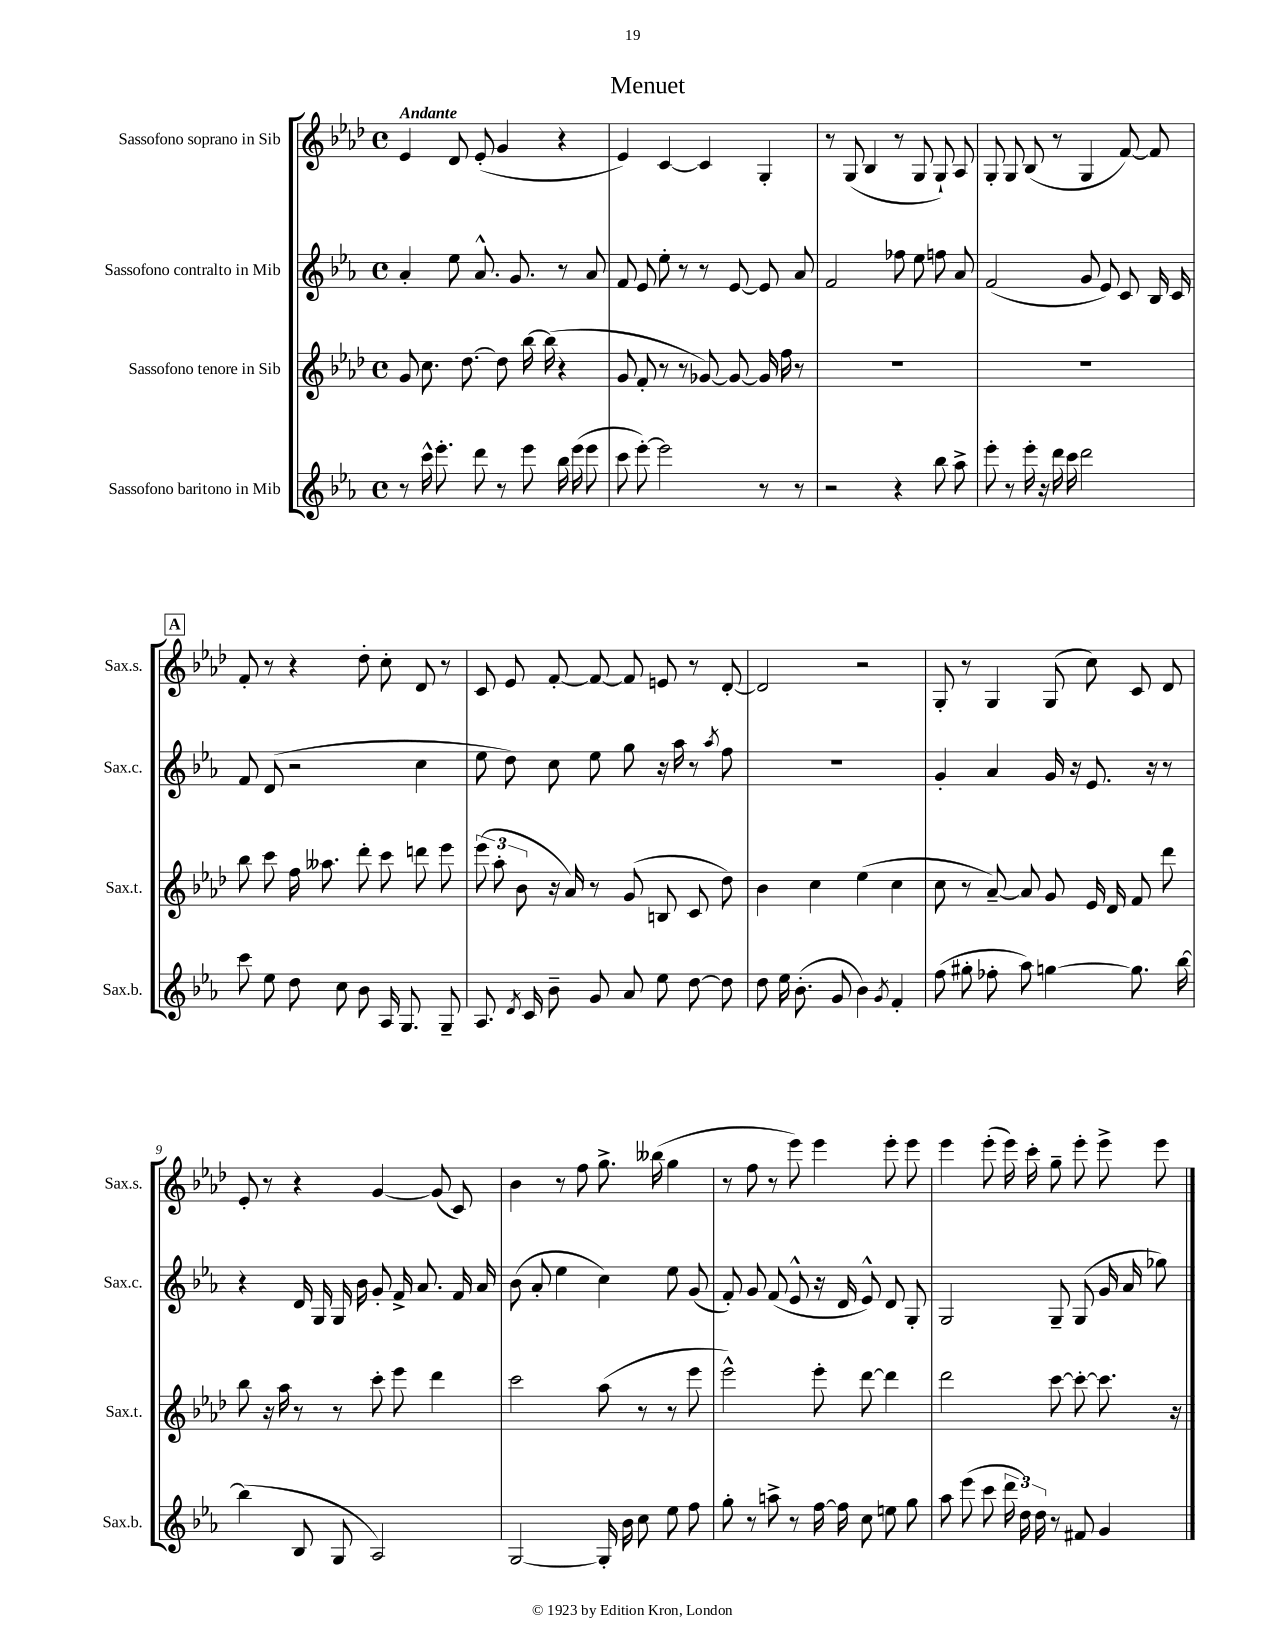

**kern	**kern	**kern	**kern
*staff4	*staff3	*staff2	*staff1
*clefG2	*clefG2	*clefG2	*clefG2
*k[b-e-a-]	*k[b-e-a-d-]	*k[b-e-a-]	*k[b-e-a-d-]
*M4/4	*M4/4	*M4/4	*M4/4
*met(c)	*met(c)	*met(c)	*met(c)
8r	8g/	4a-'/	4e-/
16ccc^^\	8.cc\	.	.
8.eee-'\	.	.	.
.	.	8ee-\	8d-/
.	[8.dd-\	.	.
8ddd\	.	8.a-^^/	(8e-'/
8r	8dd-\]	.	4g/
.	.	8.g/	.
8eee-\	[16bb-\	.	.
.	(16bb-\]	.	.
16bb-\	4r	8r	4r
(16eee-\	.	.	.
8eee-\	.	8a-/	.
=	=	=	=
8ccc\	8g/	8f/	4e-/)
[8eee-'\)	8f'/	8e-/	.
2eee-\]	8r	8ee-'\	[4c/
.	8r	8r	.
.	[8g-/)	8r	4c/]
.	8g-/_	[8e-/	.
8r	16g-/]	8e-/]	4G'/
.	16ff\	.	.
8r	8r	8a-/	.
=	=	=	=
2r	1r	2f/	8r
.	.	.	(8G/
.	.	.	4B-/
4r	.	8ff-\	8r
.	.	8ee-\	8G/
8bb-\	.	8ff\	8G`/)
8aa-^\	.	8a-/	8A-/
=	=	=	=
8eee-'\	1r	(2f/	8G'/
8r	.	.	8G/
16eee-'\	.	.	(8B-/
16r	.	.	.
16ddd\	.	.	8r
16ccc\	.	.	.
2ddd\	.	8g/	4G/
.	.	8e-/)	.
.	.	8c/	[8f/)
.	.	16B-/	8f/]
.	.	16c/	.
=	=	=	=
8ccc\	8bb-\	8f/	8f'/
8ee-\	8ccc\	(8d/	8r
8dd\	16ff\	2r	4r
.	8.aa--\	.	.
8cc\	.	.	.
8b-\	8ddd-'\	.	8dd-'\
16A-/	8ccc\	.	8cc'\
8.G/	.	.	.
.	8ddd\	4cc\	8d-/
8G~/	8eee-\	.	8r
=	=	=	=
8.A-/	(12eee-\	8ee-\	8c/
.	12aa-'\	.	.
.	.	8dd\)	8e-/
.	12b-\	.	.
8qd/	.	.	.
16c/	.	.	.
8b-~\	16r	8cc\	[8f'/
.	16a-/)	.	.
8g/	8r	8ee-\	8f/_
8a-/	(8g/	8gg\	8f/]
8ee-\	8B/	16r	8e/
.	.	16aa-\	.
[8dd\	8c/	8r	8r
.	.	8qaa-/	.
8dd\]	8dd-\)	8ff\	[8d-'/
=	=	=	=
8dd\	4b-\	1r	2d-/]
16ee-\	.	.	.
(8.b-'\	.	.	.
.	4cc\	.	.
8g/	.	.	.
4b-\)	(4ee-\	.	2r
8qg/	.	.	.
4f'/	4cc\	.	.
=	=	=	=
(8ff\	8cc\	4g'/	8G'/
8gg#'\	8r	.	8r
8ff-'\	[8a-~/)	4a-/	4G/
8aa-\)	8a-/]	.	.
[4gg\	8g/	16g/	(8G/
.	.	16r	.
.	16e-/	8.e-/	8cc\)
.	16d-/	.	.
8.gg\]	8f/	.	8c/
.	.	16r	.
.	8ddd-\	8r	8d-/
[16bb-\	.	.	.
=	=	=	=
(4bb-\]	8bb-\	4r	8e-'/
.	16r	.	8r
.	16aa-\	.	.
8B-/	8r	16d/	4r
.	.	16G/	.
8G/	8r	16G/	.
.	.	16b-\	.
2A-/)	8ccc'\	8g'/	[4g/
.	8eee-\	16f^/	.
.	.	8.a-/	.
.	4ddd-\	.	(8g/]
.	.	16f/	8c/)
.	.	16a-/	.
=	=	=	=
[2G/	2ccc\	(8b-\	4b-\
.	.	8a-'/	.
.	.	4ee-\	8r
.	.	.	8ff\
16G'/]	(8aa-\	4cc\)	8.gg^\
16b-\	.	.	.
8cc\	8r	.	.
.	.	.	(16bb--\
8ee-\	8r	8ee-\	4gg\
8ff\	8eee-\	(8g/	.
=	=	=	=
8gg'\	2eee-^^\)	8f'/)	8r
8r	.	8g/	8ff\
8aa^\	.	(8f/	8r
8r	.	8e-^^/	8eee-\)
[16ff\	8eee-'\	16r	4eee-\
16ff\]	.	16d/	.
8cc\	[8ddd-\	8e-^^/)	.
8ee\	4ddd-\]	8d/	8eee-'\
8gg\	.	8G'/	8eee-\
=	=	=	=
8aa-\	2ddd-\	2G/	4eee-\
(8eee-\	.	.	.
8ccc\	.	.	(8eee-'\
24ddd\	.	.	16eee-\)
24dd\)	.	.	.
.	.	.	16ccc'\
24dd\	.	.	.
8r	[8ccc\	8G~/	8gg~\
8f#/	8ccc'\_	(8G/	8eee-'\
4g/	8.ccc\]	16g/	8eee-^\
.	.	16a-/	.
.	.	8gg-\)	8eee-\
.	16r	.	.
==	==	==	==
*-	*-	*-	*-
